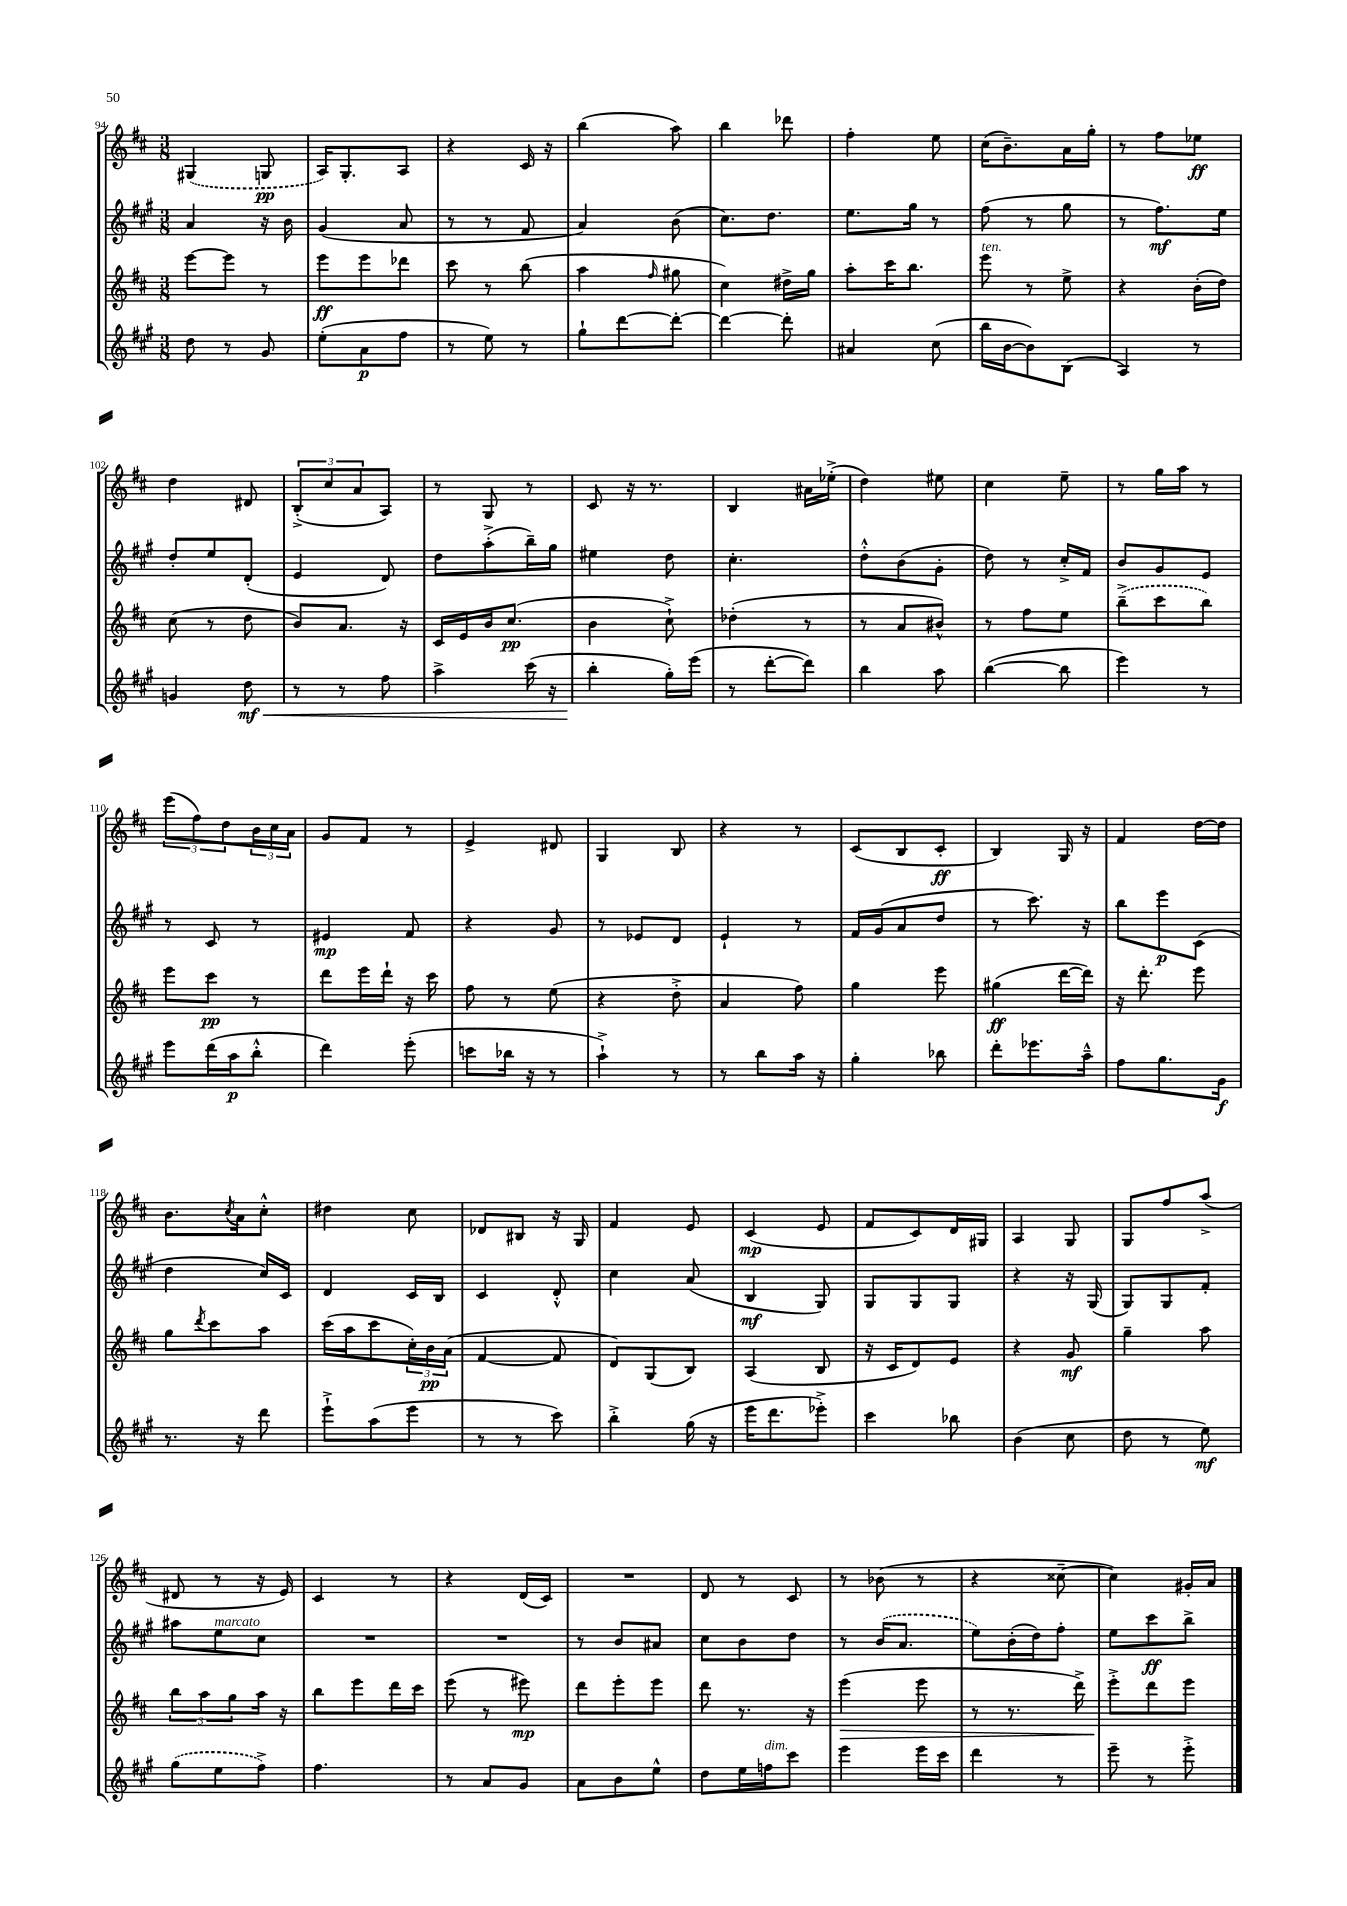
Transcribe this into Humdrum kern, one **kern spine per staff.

**kern	**dynam	**kern	**dynam	**kern	**dynam	**kern	**dynam
*part4	*part4	*part3	*part3	*part2	*part2	*part1	*part1
*staff4	*staff4	*staff3	*staff3	*staff2	*staff2	*staff1	*staff1
*clefG2	*	*clefG2	*	*clefG2	*	*clefG2	*
*k[f#c#g#]	*	*k[f#c#]	*	*k[f#c#g#]	*	*k[f#c#]	*
*M3/8	*	*M3/8	*	*M3/8	*	*M3/8	*
=94	=94	=94	=94	=94	=94	=94	=94
8dd\	.	[8eee\L	.	4a/	.	(4G#X/	.
8r	.	8eee\J]	.	.	.	.	.
8g#/	.	8r	.	16r	.	8Gn/	pp
.	.	.	.	16b\	.	.	.
=95	=95	=95	=95	=95	=95	=95	=95
(8ee'\L	.	8eee\L	ff	(4g#/	.	16A/KL)	.
.	.	.	.	.	.	8.G'/	.
8a\	p	8eee\	.	.	.	.	.
8ff#\J	.	8ddd-X\J	.	8a/	.	8A/J	.
=96	=96	=96	=96	=96	=96	=96	=96
8r	.	8ccc#\	.	8r	.	4r	.
8ee\)	.	8r	.	8r	.	.	.
8r	.	(8bb\	.	8f#/	.	16c#/	.
.	.	.	.	.	.	16r	.
=97	=97	=97	=97	=97	=97	=97	=97
8gg#`\L	.	4aa\	.	4a/)	.	(4bb\	.
[8ddd\	.	.	.	.	.	.	.
.	.	16qqff#/	.	.	.	.	.
8ddd'\J_	.	8gg#X\	.	(8b\	.	8aa\)	.
=98	=98	=98	=98	=98	=98	=98	=98
4ddd\_	.	4cc#\)	.	8.cc#\L)	.	4bb\	.
.	.	.	.	8.dd\J	.	.	.
8ddd'\]	.	16dd#X^\LL	.	.	.	8ddd-X\	.
.	.	16gg\JJ	.	.	.	.	.
=99	=99	=99	=99	=99	=99	=99	=99
4a#X/	.	8aa'\L	.	8.ee\L	.	4ff#'\	.
.	.	16ccc#\K	.	.	.	.	.
.	.	8.bb\J	.	16gg#\Jk	.	.	.
(8cc#\	.	.	.	8r	.	8ee\	.
=100	=100	=100	=100	=100	=100	=100	=100
!	!	!LO:TX:a:i:t=ten.	!	!	!	!	!
16bb\LL	.	8eee\	.	(8ff#\	.	(16cc#\KL	.
[16b\J	.	.	.	.	.	8.b~\)	.
8b\])	.	8r	.	8r	.	.	.
(8B\J	.	8ee^\	.	8gg#\	.	16a\L	.
.	.	.	.	.	.	16gg'\JJ	.
=101	=101	=101	=101	=101	=101	=101	=101
4A/)	.	4r	.	8r	.	8r	.
.	.	.	.	8.ff#\L)	mf	8ff#\L	.
8r	.	(16b'\LL	.	.	.	8ee-X\J	ff
.	.	16dd\JJ)	.	16ee\Jk	.	.	.
!!LO:LB:g=z
=102	=102	=102	=102	=102	=102	=102	=102
4gn/	.	(8cc#\	.	8dd'/L	.	4dd\	.
.	.	8r	.	8ee/	.	.	.
!	!LO:HP:b	!	!	!	!	!	!
8dd\	< mf	8dd\	.	(8d'/J	.	8d#X/	.
=103	=103	=103	=103	=103	=103	=103	=103
8r	.	8b/L)	.	4e/	.	(12B'^/L	.
.	.	.	.	.	.	12cc#/	.
8r	.	8.a/J	.	.	.	.	.
.	.	.	.	.	.	12a/	.
8ff#\	.	.	.	8d/)	.	8A/J)	.
.	.	16r	.	.	.	.	.
=104	=104	=104	=104	=104	=104	=104	=104
4aa^\	.	16c#/LL	.	8dd\L	.	8r	.
.	.	16e/	.	.	.	.	.
.	.	16b/J	.	(8aa'^\	.	8G/	.
.	.	(8.cc#/J	pp	.	.	.	.
(16ccc#\	.	.	.	16bb~\L)	.	8r	.
16r	.	.	.	16gg#\JJ	.	.	.
=105	=105	=105	=105	=105	=105	=105	=105
4bb'\	.	4b\	.	4ee#X\	.	8c#/	.
.	.	.	.	.	.	16r	.
.	.	.	.	.	.	8.r	.
16gg#'\LL)	[	8cc#`^\)	.	8dd\	.	.	.
(16eee\JJ	.	.	.	.	.	.	.
=106	=106	=106	=106	=106	=106	=106	=106
8r	.	(4dd-X'\	.	4.cc#'\	.	4B/	.
[8ddd'\L	.	.	.	.	.	.	.
8ddd\J])	.	8r	.	.	.	16a#X\LL	.
.	.	.	.	.	.	(16ee-X'^\JJ	.
=107	=107	=107	=107	=107	=107	=107	=107
4bb\	.	8r	.	8dd'^^\L	.	4dd\)	.
.	.	8a/L	.	(8b\	.	.	.
8aa\	.	8b#X^^/J)	.	8g#'\J	.	8ee#X\	.
=108	=108	=108	=108	=108	=108	=108	=108
([4bb\	.	8r	.	8dd\)	.	4cc#\	.
.	.	8ff#\L	.	8r	.	.	.
8bb\]	.	8ee\J	.	16cc#'^/LL	.	8ee~\	.
.	.	.	.	16f#/JJ	.	.	.
=109	=109	=109	=109	=109	=109	=109	=109
4eee\)	.	(8bb~^\L	.	8b/L	.	8r	.
.	.	8ccc#\	.	8g#/	.	16gg\LL	.
.	.	.	.	.	.	16aa\JJ	.
8r	.	8bb\J)	.	8e/J	.	8r	.
!!LO:LB:g=z
=110	=110	=110	=110	=110	=110	=110	=110
8eee\L	.	8eee\L	.	8r	.	(12eee\L	.
.	.	.	.	.	.	12ff#\)	.
(16ddd\L	.	8ccc#\J	pp	8c#/	.	.	.
.	.	.	.	.	.	12dd\	.
16aa\J	p	.	.	.	.	.	.
8bb'^^\J	.	8r	.	8r	.	24b\L	.
.	.	.	.	.	.	24cc#\	.
.	.	.	.	.	.	24a\JJ	.
=111	=111	=111	=111	=111	=111	=111	=111
4ddd\)	.	8ddd\L	.	4e#X/	mp	8g/L	.
.	.	16eee\L	.	.	.	8f#/J	.
.	.	16ddd`\JJ	.	.	.	.	.
(8eee'\	.	16r	.	8f#/	.	8r	.
.	.	16ccc#\	.	.	.	.	.
=112	=112	=112	=112	=112	=112	=112	=112
8cccn\L	.	8ff#\	.	4r	.	4e^/	.
16bb-X\Jk	.	8r	.	.	.	.	.
16r	.	.	.	.	.	.	.
8r	.	(8ee\	.	8g#/	.	8d#X/	.
=113	=113	=113	=113	=113	=113	=113	=113
4aa`^\)	.	4r	.	8r	.	4G/	.
.	.	.	.	8e-X/L	.	.	.
8r	.	8dd'^\	.	8d/J	.	8B/	.
=114	=114	=114	=114	=114	=114	=114	=114
8r	.	4a/	.	4e`/	.	4r	.
8bb\L	.	.	.	.	.	.	.
16aa\Jk	.	8ff#\)	.	8r	.	8r	.
16r	.	.	.	.	.	.	.
=115	=115	=115	=115	=115	=115	=115	=115
4gg#'\	.	4gg\	.	16f#/LL	.	(8c#/L	.
.	.	.	.	(16g#/J	.	.	.
.	.	.	.	8a/	.	8B/	.
8bb-X\	.	8eee\	.	8dd/J	.	8c#'/J	ff
=116	=116	=116	=116	=116	=116	=116	=116
8ddd'\L	.	(4gg#X\	ff	8r	.	4B/)	.
8.eee-X\	.	.	.	8.ccc#\)	.	.	.
.	.	[16ddd\LL	.	.	.	16G/	.
16aa~^^\Jk	.	16ddd\JJ])	.	16r	.	16r	.
=117	=117	=117	=117	=117	=117	=117	=117
8ff#\L	.	16r	.	8bb\L	.	4f#/	.
.	.	8.ddd'\	.	.	.	.	.
8.gg#\	.	.	.	8eee\	p	.	.
.	.	8eee\	.	(8c#\J	.	[16dd\LL	.
16g#\Jk	f	.	.	.	.	16dd\JJ]	.
!!LO:LB:g=z
=118	=118	=118	=118	=118	=118	=118	=118
8.r	.	8gg\L	.	4dd\	.	8.b\L	.
.	.	8qddd/	.	.	.	.	.
.	.	8ccc#\	.	.	.	.	.
.	.	.	.	.	.	8qcc#/	.
16r	.	.	.	.	.	16a\k	.
8ddd\	.	8aa\J	.	16cc#/LL)	.	8cc#'^^\J	.
.	.	.	.	16c#/JJ	.	.	.
=119	=119	=119	=119	=119	=119	=119	=119
8eee`^\L	.	(16ccc#\LL	.	4d/	.	4dd#X\	.
.	.	16aa\J	.	.	.	.	.
(8aa\	.	8ccc#\	.	.	.	.	.
8eee\J	.	24cc#'\L)	.	16c#/LL	.	8cc#\	.
.	.	24b\	pp	.	.	.	.
.	.	.	.	16B/JJ	.	.	.
.	.	(24a\JJ	.	.	.	.	.
=120	=120	=120	=120	=120	=120	=120	=120
8r	.	[4f#/	.	4c#/	.	8d-X/L	.
8r	.	.	.	.	.	8B#X/J	.
8ccc#\)	.	8f#/]	.	8d'^^/	.	16r	.
.	.	.	.	.	.	16G/	.
=121	=121	=121	=121	=121	=121	=121	=121
4bb'^\	.	8d/L)	.	4cc#\	.	4f#/	.
.	.	(8G/	.	.	.	.	.
(16gg#\	.	8B/J)	.	(8a/	.	8e/	.
16r	.	.	.	.	.	.	.
=122	=122	=122	=122	=122	=122	=122	=122
16eee\KL	.	(4A/	.	4B/	mf	(4c#/	mp
8.ddd\	.	.	.	.	.	.	.
8eee-X'^\J)	.	8B/	.	8G#/)	.	8e/	.
=123	=123	=123	=123	=123	=123	=123	=123
4ccc#\	.	16r	.	8G#/L	.	8f#/L	.
.	.	16c#/KL	.	.	.	.	.
.	.	8d/)	.	8G#/	.	8c#/)	.
8bb-X\	.	8e/J	.	8G#/J	.	16d/L	.
.	.	.	.	.	.	16G#X/JJ	.
=124	=124	=124	=124	=124	=124	=124	=124
(4b\	.	4r	.	4r	.	4A/	.
8cc#\	.	8g/	mf	16r	.	8G/	.
.	.	.	.	(16G#/	.	.	.
=125	=125	=125	=125	=125	=125	=125	=125
8dd\	.	4gg~\	.	8G#/L)	.	8G/L	.
8r	.	.	.	8G#/	.	8ff#/	.
8ee\)	mf	8aa\	.	8f#'/J	.	(8aa^/J	.
!!LO:LB:g=z
=126	=126	=126	=126	=126	=126	=126	=126
(8gg#\L	.	12bb\L	.	8aa#X\L	.	8d#X/	.
.	.	12aa\	.	.	.	.	.
!	!	!	!	!LO:TX:a:i:t=marcato	!	!	!
8ee\	.	.	.	8ee\	.	8r	.
.	.	12gg\	.	.	.	.	.
8ff#^\J)	.	16aa\Jk	.	8cc#\J	.	16r	.
.	.	16r	.	.	.	16e/)	.
=127	=127	=127	=127	=127	=127	=127	=127
4.ff#\	.	8bb\L	.	4.r	.	4c#/	.
.	.	8eee\	.	.	.	.	.
.	.	16ddd\L	.	.	.	8r	.
.	.	16ccc#\JJ	.	.	.	.	.
=128	=128	=128	=128	=128	=128	=128	=128
8r	.	(8eee\	.	4.r	.	4r	.
8a/L	.	8r	.	.	.	.	.
8g#/J	.	8eee#X\)	mp	.	.	(16d/LL	.
.	.	.	.	.	.	16c#/JJ)	.
=129	=129	=129	=129	=129	=129	=129	=129
8a\L	.	8ddd\L	.	8r	.	4.r	.
8b\	.	8eee'\	.	8b/L	.	.	.
8ee^^\J	.	8eee\J	.	8a#X/J	.	.	.
=130	=130	=130	=130	=130	=130	=130	=130
8dd\L	.	8ddd\	.	8cc#\L	.	8d/	.
16ee\L	.	8.r	.	8b\	.	8r	.
!LO:TX:a:i:t=dim.	!	!	!	!	!	!	!
16ffn\J	.	.	.	.	.	.	.
8ccc#\J	.	.	.	8dd\J	.	8c#/	.
.	.	16r	.	.	.	.	.
=131	=131	=131	=131	=131	=131	=131	=131
!	!	!	!LO:HP:b	!	!	!	!
4eee\	.	(4eee\	>	8r	.	8r	.
.	.	.	.	(16b/KL	.	(8b-X\	.
.	.	.	.	8.a/J	.	.	.
16eee\LL	.	8eee\	.	.	.	8r	.
16ccc#\JJ	.	.	.	.	.	.	.
=132	=132	=132	=132	=132	=132	=132	=132
4ddd\	.	8r	.	8ee\L)	.	4r	.
.	.	8.r	.	(16b'\L	.	.	.
.	.	.	.	16dd\J)	.	.	.
8r	.	.	.	8ff#'\J	.	[8cc##X~\	.
.	.	16ddd^\)	.	.	.	.	.
=133	=133	=133	=133	=133	=133	=133	=133
8eee~\	.	8eee'^\L	.	8ee\L	.	4cc##\])	.
8r	.	8ddd\	]	8ccc#\	ff	.	.
8eee'^\	.	8eee\J	.	8bb^\J	.	16g#X'/LL	.
.	.	.	.	.	.	16a/JJ	.
==	==	==	==	==	==	==	==
*-	*-	*-	*-	*-	*-	*-	*-
